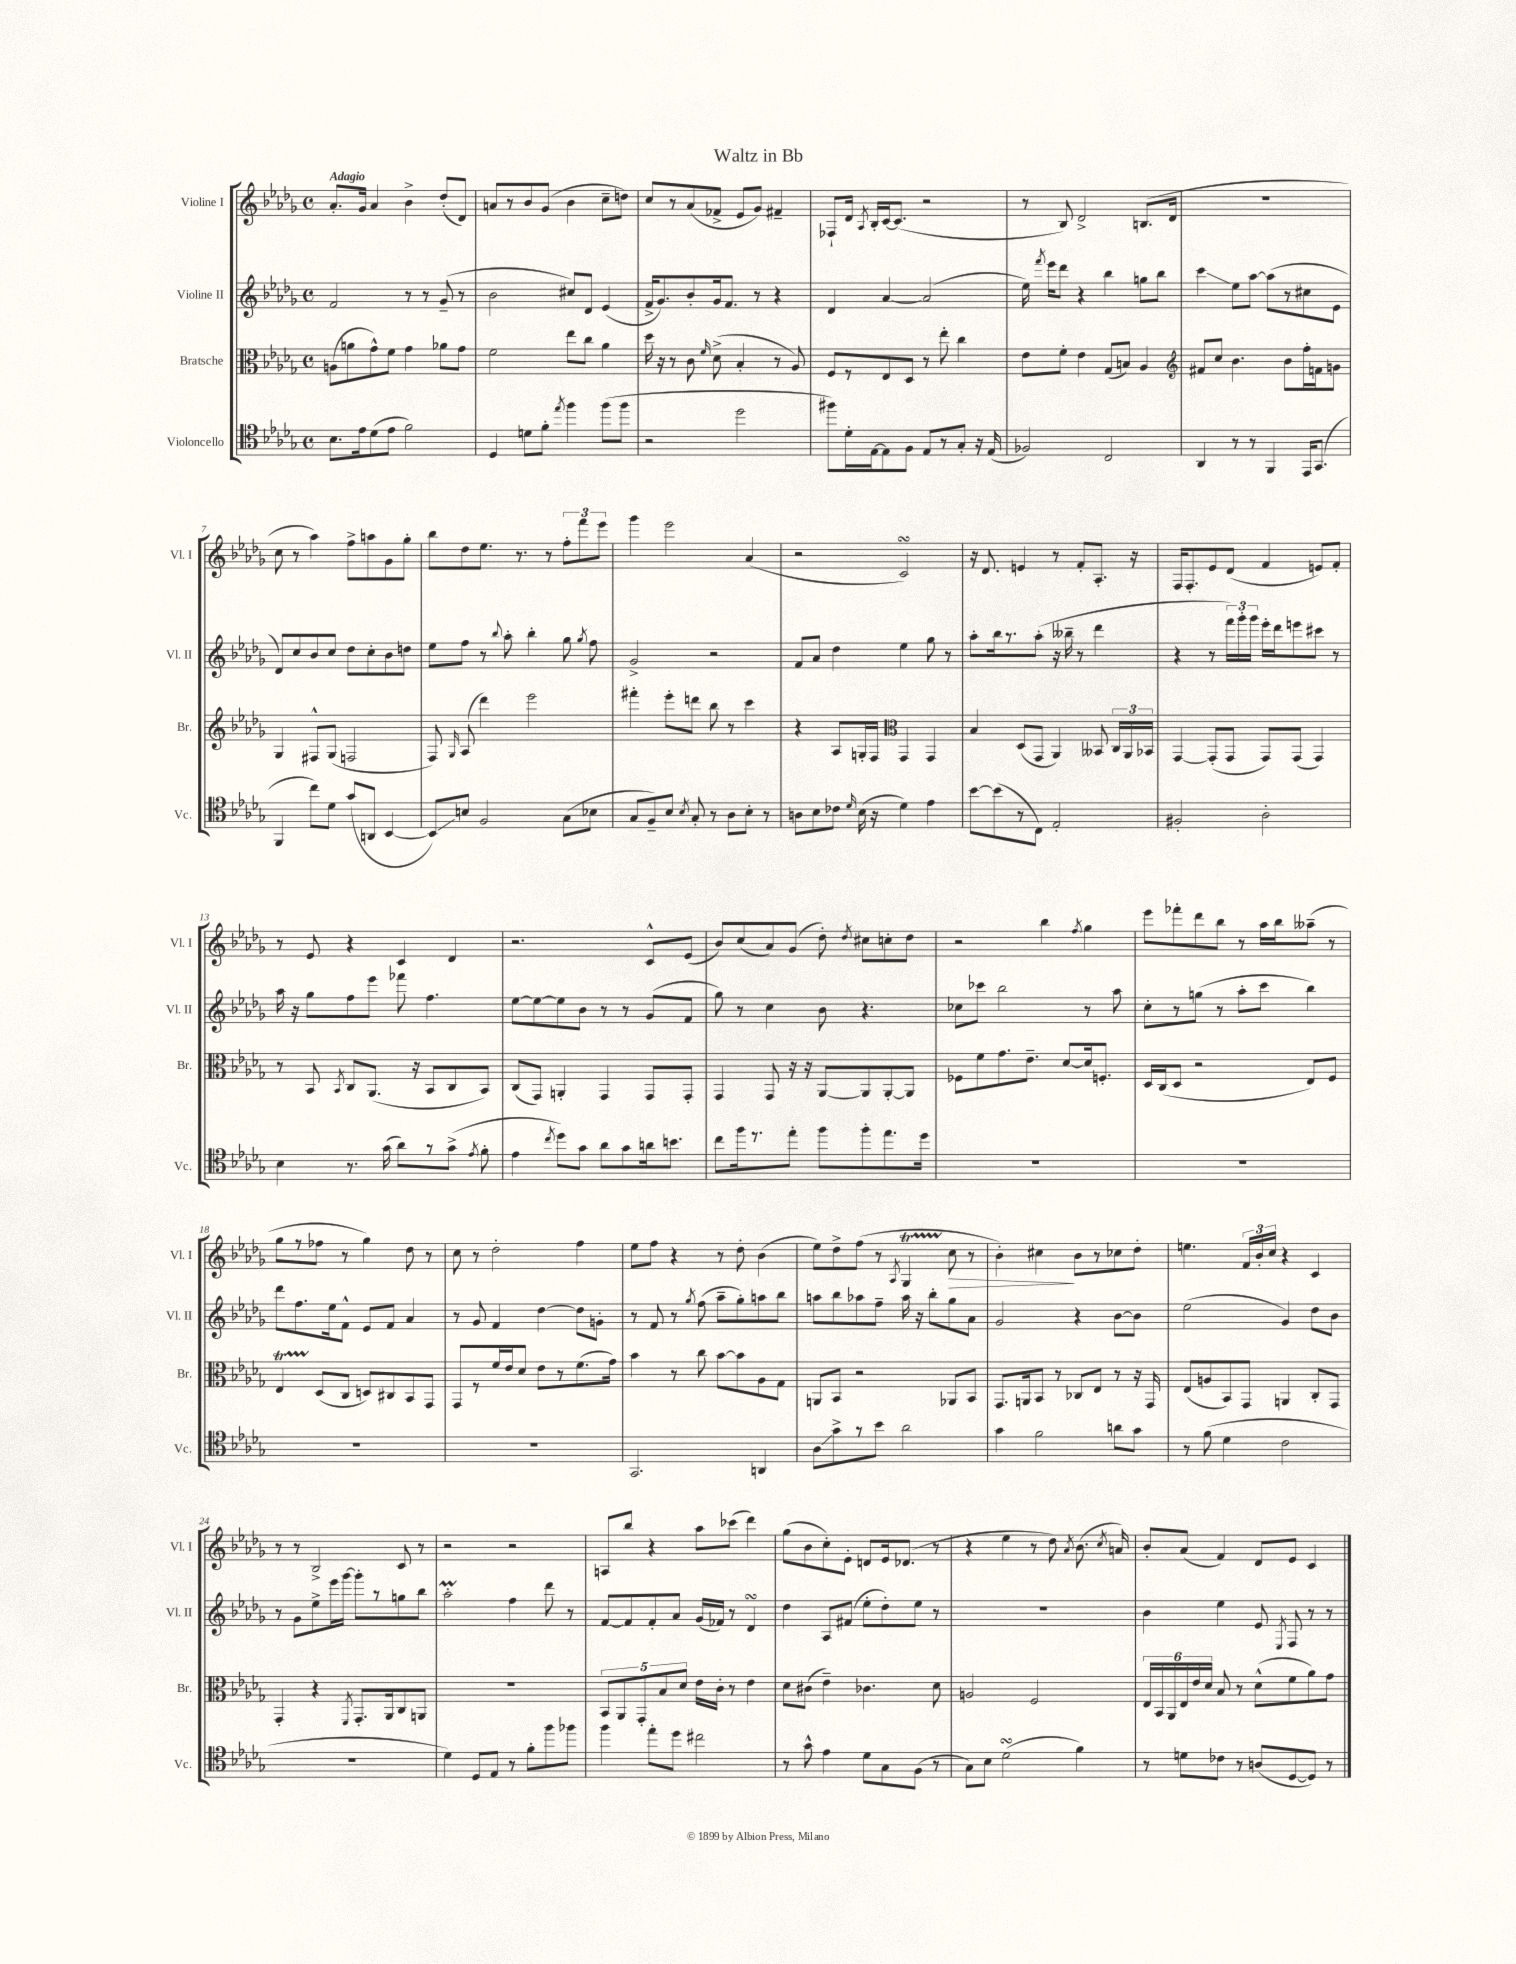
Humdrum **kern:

**kern	**kern	**kern	**kern
*staff4	*staff3	*staff2	*staff1
*clefC4	*clefC3	*clefG2	*clefG2
*k[b-e-a-d-g-]	*k[b-e-a-d-g-]	*k[b-e-a-d-g-]	*k[b-e-a-d-g-]
*M4/4	*M4/4	*M4/4	*M4/4
*met(c)	*met(c)	*met(c)	*met(c)
8.B-\L	(8A\L	2f/	8.a-'/L
.	8a\	.	.
16e-\k	.	.	16g-/Jk
(8d-\	8g-^^\)	.	4a-/
8e-\J	8f\J	.	.
2f\)	4g-\	8r	4b-^\
.	.	8r	.
.	8a-\L	(8g-~/	(8dd-'/L
.	8g-\J	8r	8d-/J)
=	=	=	=
4D-/	2f\	2b-\	8a/L
.	.	.	8r
8d\L	.	.	8b-/
8f'\J	.	.	(8g-/J
8qee-/	.	.	.
4ff\	8ee-\L	8cc#/L)	4b-\
.	8cc\J	8d-/J	.
(8ff\L	4a-\	(4e-/	8cc~\L
8ff\J	.	.	8dd\J)
=	=	=	=
2r	16dd-\	16f^/LK	8cc/L
.	16r	8.g-/)	.
.	8r	.	8r
.	8c\	8b-'/	(8a-/
.	16qqf/	.	.
.	(8d-^\	16g-/k	8f-^/J
.	.	8.f/J	.
2dd-\	4B-'/	.	8e-/L
.	.	8r	8g-/J)
.	8r	4r	4f#~/
.	8A-/)	.	.
=	=	=	=
8ff#\L)	8F/L	4d-/	8F-`/L
16d-'\L	8r	.	16d-/Jk
.	.	.	8qA-/
[16E-\J	.	.	16B-'/LL
8E-\]	8E-/	[4a-/	[16c/J
.	.	.	(8.c/]J
8F\J	8D-/J	.	.
8E-/L	8r	(2a-/]	2r
8r	8ee-'\	.	.
8G-'/J	4cc\	.	.
16r	.	.	.
(16E-/	.	.	.
=	=	=	=
2F-/)	8e-\L	16ee-\)	8r
.	.	8qfff/	.
.	.	16eee-\LK	.
.	8f'\J	8ddd-\J	8B-/)
.	4e-\	4r	2d-^/
2C/	(8G-/L	4bb-\	.
.	8B/J)	.	.
.	4A-/	8gg\L	(8.B/L
.	.	8bb-\J	.
.	.	.	16d-/Jk
=	=	=	=
*	*clefG2	*	*
4AA-/	8f#/L	4ccc\	1r
.	8cc/J	.	.
8r	4.b-\	8ee-\L	.
8r	.	[8aa-\J	.
4FF/	.	(8aa-\]L	.
.	8b-\L	8r	.
16EE-/LK	16ff'\L	8cc#\	.
(8.GG-/J	16f\J	.	.
.	8g\J	8e-\J	.
=	=	=	=
4FF/	4G-/	8d-/L)	8cc\
.	.	8cc/	8r
8cc\L)	8F#^^/L	8b-/	4aa-\)
8d-\J	(8G-/J	8cc/J	.
(8g-/L	2F/	8dd-\L	8ff^\L
8AA/J	.	8cc'\	8aa\
[4BB-/	.	8b-\	8g-\
.	.	8dd\J	8gg-'\J
=	=	=	=
8BB-/]L)	8F/)	8ee-\L	8bb-\L
.	16qqG-/	.	.
8B/J	(8A-/	8ff\J	8dd-\
2F/	4ddd-\)	8r	8.ee-\J
.	.	8qqbb-/	.
.	.	8aa-'\	.
.	.	.	8.r
.	2eee-\	4bb-'\	.
.	.	.	8r
(8G-\L	.	8gg-\	12ff'\L
.	.	.	12fff\
.	.	8qgg-/	.
8B-\J	.	8ff\	.
.	.	.	12eee-\J
=	=	=	=
8G-/L	4fff#'\	2g-^/	4ggg-\
8F~/)	.	.	.
8B-/J	8eee-'\L	.	2eee-\
8qB-/	.	.	.
8G-'/	8ddd\J	.	.
8r	8bb-\	2r	.
8A-\L	8r	.	.
8B-'\J	4ccc\	.	(4a-/
8r	.	.	.
=	=	=	=
8A\L	4r	8f/L	2r
8B-\	.	8a-/J	.
8c-\J	8A-/L	4dd-\	.
16qqd-/	.	.	.
(16B-\	16G'/L	.	.
16r	16F/JJ	.	.
*	*clefC3	*	*
4d-\)	4GG-/	4ee-\	2c/)
4e-\	4GG-/	8gg-\	.
.	.	8r	.
=	=	=	=
[8b-\L	4B-/	8aa-'\L	16r
.	.	.	8.d-/
(8b-\]	.	16bb-\k	.
.	.	8.r	.
8r	(8D-/L	.	4e/
8C\J)	8GG-/J	(8aa-'\J	.
2E-'/	4AA-/)	16r	8r
.	.	16bb--~\	.
.	.	8r	8f'/L
.	8BB--/	4ddd-\	8.A-'/J
.	24C/LL	.	.
.	24AA-/	.	.
.	.	.	16r
.	24BB-/JJ	.	.
=	=	=	=
2F#'/	[4GG-/	4r	16F/LK
.	.	.	8.F'/
.	(8GG-'/]L	8r	8e-/
.	8GG-/J	24fff\LL)	(8d-/J
.	.	24ggg-'\	.
.	.	24ggg-\JJ	.
2A-'\	8GG-/L)	16eee-'\LL	4f/
.	.	16ddd-\J	.
.	(8GG-/J	8eee\	.
.	4GG-/)	8ccc#\J	8e/L)
.	.	8r	8f'/J
=	=	=	=
4B-\	8r	16aa-\	8r
.	.	16r	.
.	8BB-/	8gg-\L	8e-/
.	8qBB-/	.	.
8.r	8C/L	8ff\	4r
.	(8.AA-/J	8eee-\J	.
(16g-\	.	.	.
8a-\L)	.	8fff-\	4c/
.	16r	.	.
8r	8BB-/L	4.ff\	.
(8g-^\J	8C/	.	4d-/
8qe-/	.	.	.
8f'\	8BB-/J)	.	.
=	=	=	=
4e-\	(8C/L	[8ee-\L	2.r
.	8GG-/J)	8ee-\_	.
8qcc/	.	.	.
8dd-\L)	4AA'/	8ee-\]	.
8g-\J	.	8b-\J	.
8a-\L	4GG-/	8r	.
8g-\	.	8r	.
16a\k	8GG-/L	(8g-/L	8c^^/L
8.b\J	.	.	.
.	8GG-'/J	8f/J	(8e-/J
=	=	=	=
8cc\L	4GG-/	8gg-\)	8b-/L)
16ff\k	.	8r	(8cc/
8.r	.	.	.
.	8GG-/	4cc\	8a-/)
8ee-'\J	16r	.	(8g-/J
.	16r	.	.
8ff\L	[8AA-/L	8b-\	8dd-'\)
.	.	.	8qdd-/
8ff'\	8AA-/]	4.r	8cc#\L
8.ee-\	[8AA-'/	.	8cc'\
.	8AA-/]J	.	8dd-\J
16dd-\Jk	.	.	.
=	=	=	=
1r	8F-\L	8cc-\L	2r
.	8f\	8ccc-\J	.
.	8.g-\	2bb-\	.
.	8.e-~\J	.	.
.	.	.	4bb-\
.	[8d-/L	.	.
.	.	.	8qff/
.	16d-/]k	8r	4gg-\
.	8.F'/J	.	.
.	.	8aa-\	.
=	=	=	=
1r	16D-/LL	8cc'\L	8eee-\L
.	(16C/J	.	.
.	8D-/J	8r	8fff-'\
.	2r	(8gg\J	8ddd-\
.	.	8r	8bb-\J
.	.	8aa-'\L	8r
.	.	8ccc\J	16aa-\LL
.	.	.	16bb-\J
.	8E-/L)	4bb-\)	(8aa--~\J
.	8F/J	.	8r
=	=	=	=
1r	4E-/	8ddd-\L	8gg-\L
.	.	8.ff\	8r
.	(8D-/L	.	8ff-\J
.	.	16ee-\k	.
.	8C/J	8f^^\J	8r
.	8D/L)	8e-/L	4gg-\)
.	8C#/	8f/J	.
.	8BB-/	4a-/	8dd-\
.	8GG-/J	.	8r
=	=	=	=
1r	8GG-/L	8r	8cc\
.	8r	8g-/	8r
.	16f/L	4f/	2dd-'\
.	16e-/J	.	.
.	8d-/J	.	.
.	8e-\L	[4dd-\	.
.	8r	.	.
.	(8.f\	8dd-\]L	4ff\
.	.	8g'\J	.
.	16g-\Jk)	.	.
=	=	=	=
2.GG-/	4b-\	8r	8ee-\L
.	.	8f/	8ff\J
.	8r	8r	4r
.	.	8qgg-/	.
.	8cc\	(8ff\	.
.	[8b-\L	8aa-~\L	8r
.	8b-\]	8gg-'\)	8dd-'\
4AA/	8A-\	8aa\	(4b-\
.	8G-\J	8bb-\J	.
=	=	=	=
8A-\L	8AA/L	8aa\L	8ee-\L)
8g-^\	8BB-/J	8bb-\	8dd-^\
8r	2r	8aa-\	(8ff\J
8b-\J	.	8ff~\J	8r
.	.	.	8qA-/
2a-\	.	16aa-\	4G-/
.	.	16r	.
.	.	8bb-'\L	.
.	8AA-/L	8gg-\	8cc\
.	8BB-/J	8a-\J	8r
=	=	=	=
4g-\	8.GG-/L	2g-/	4b-'\)
.	16AA/k	.	.
2f\	8BB-/J	.	4cc#\
.	8r	.	.
.	8C-/L	4r	8b-\L
.	8E-/J	.	8r
8a\L	8r	[8b-\L	8cc-\
8g-\J	16r	8b-\]J	8dd-'\J
.	16GG-/	.	.
=	=	=	=
8r	(8E-/L	(2ee-\	4.ee\
(8f\	8A/	.	.
4d-\	8BB-/)	.	.
.	8GG-/J	.	24f/LL
.	.	.	24b-'/
.	.	.	24cc/JJ
2c\	4AA/	4g-/)	4r
.	8C'/L	8dd-\L	4c/
.	8GG-/J	8b-\J	.
=	=	=	=
1r	4GG-'/	8r	8r
.	.	8g-\L	8r
.	4r	8ee-^\	2B-^/
.	.	16eee-\L	.
.	.	[16ggg-\JJ	.
.	8qFF/	.	.
.	8.GG-'/L	8ggg-'\]L	.
.	.	8r	.
.	16AA-/k	.	.
.	8C/	8gg\	8c/
.	8AA/J	8bb-\J	8r
=	=	=	=
4d-\)	1r	2aa-'\	2r
8D-/L	.	.	.
8E-/J	.	.	.
8r	.	4ff\	2r
8f'\L	.	.	.
8ff\	.	8ddd-\	.
8ff-\J	.	8r	.
=	=	=	=
4ff\	10BB-/L	[8f/L	8A/L
.	10AA-/	.	.
.	.	8f/]	8bb-/J
.	10GG-'/	.	.
8ee-'\L	.	8f'/	4r
.	10B-/	.	.
8dd-\J	.	8a-/J	.
.	10d-/J	.	.
2cc#\	16e-\LL	(16g-/LL	8aa-\L
.	16c'\JJ	16f-/JJ)	.
.	8r	8r	(8ccc-\J
.	4e-\	4d-/	4ddd-\)
=	=	=	=
8r	8d-\L	4dd-\	(8gg-\L
8g-^^\	(8c#\J	.	8b-\
4e-\	4e-~\)	8A-/L	8cc'\)
.	.	(8f#/J	8e-'\J
8d-\L	4.c-\	8ee-'\L	8d/L
8G-\	.	8dd-'\)	16e-/k
.	.	.	(8.d-/J
(8F\J	.	8ee-\J	.
8r	8d-\	8r	8r
=	=	=	=
8G-\L)	2A/	1r	4r
8B-\J	.	.	.
(2d-\	.	.	4ee-\
.	2F/	.	8r
.	.	.	8dd-\)
.	.	.	8qa-/
4f\)	.	.	(8.b-\
.	.	.	8qcc/
.	.	.	16a/)
=	=	=	=
8r	24E-/LL	4b-\	8b-'/L
.	24BB-/	.	.
.	24AA-/	.	.
8d\L	24E-/	.	(8a-/J
.	24e-/	.	.
.	24d-/JJ	.	.
8c-\J	8B-/	4ee-\	4f/)
8r	8r	.	.
(8A/L	(8d-^^\L	8e-/	8d-/L
.	.	8qE-/	.
[8D-/	8f\	8F/	8e-/J
8D-/]J)	8a-\)	8r	4c/
8r	8g-\J	8r	.
==	==	==	==
*-	*-	*-	*-
